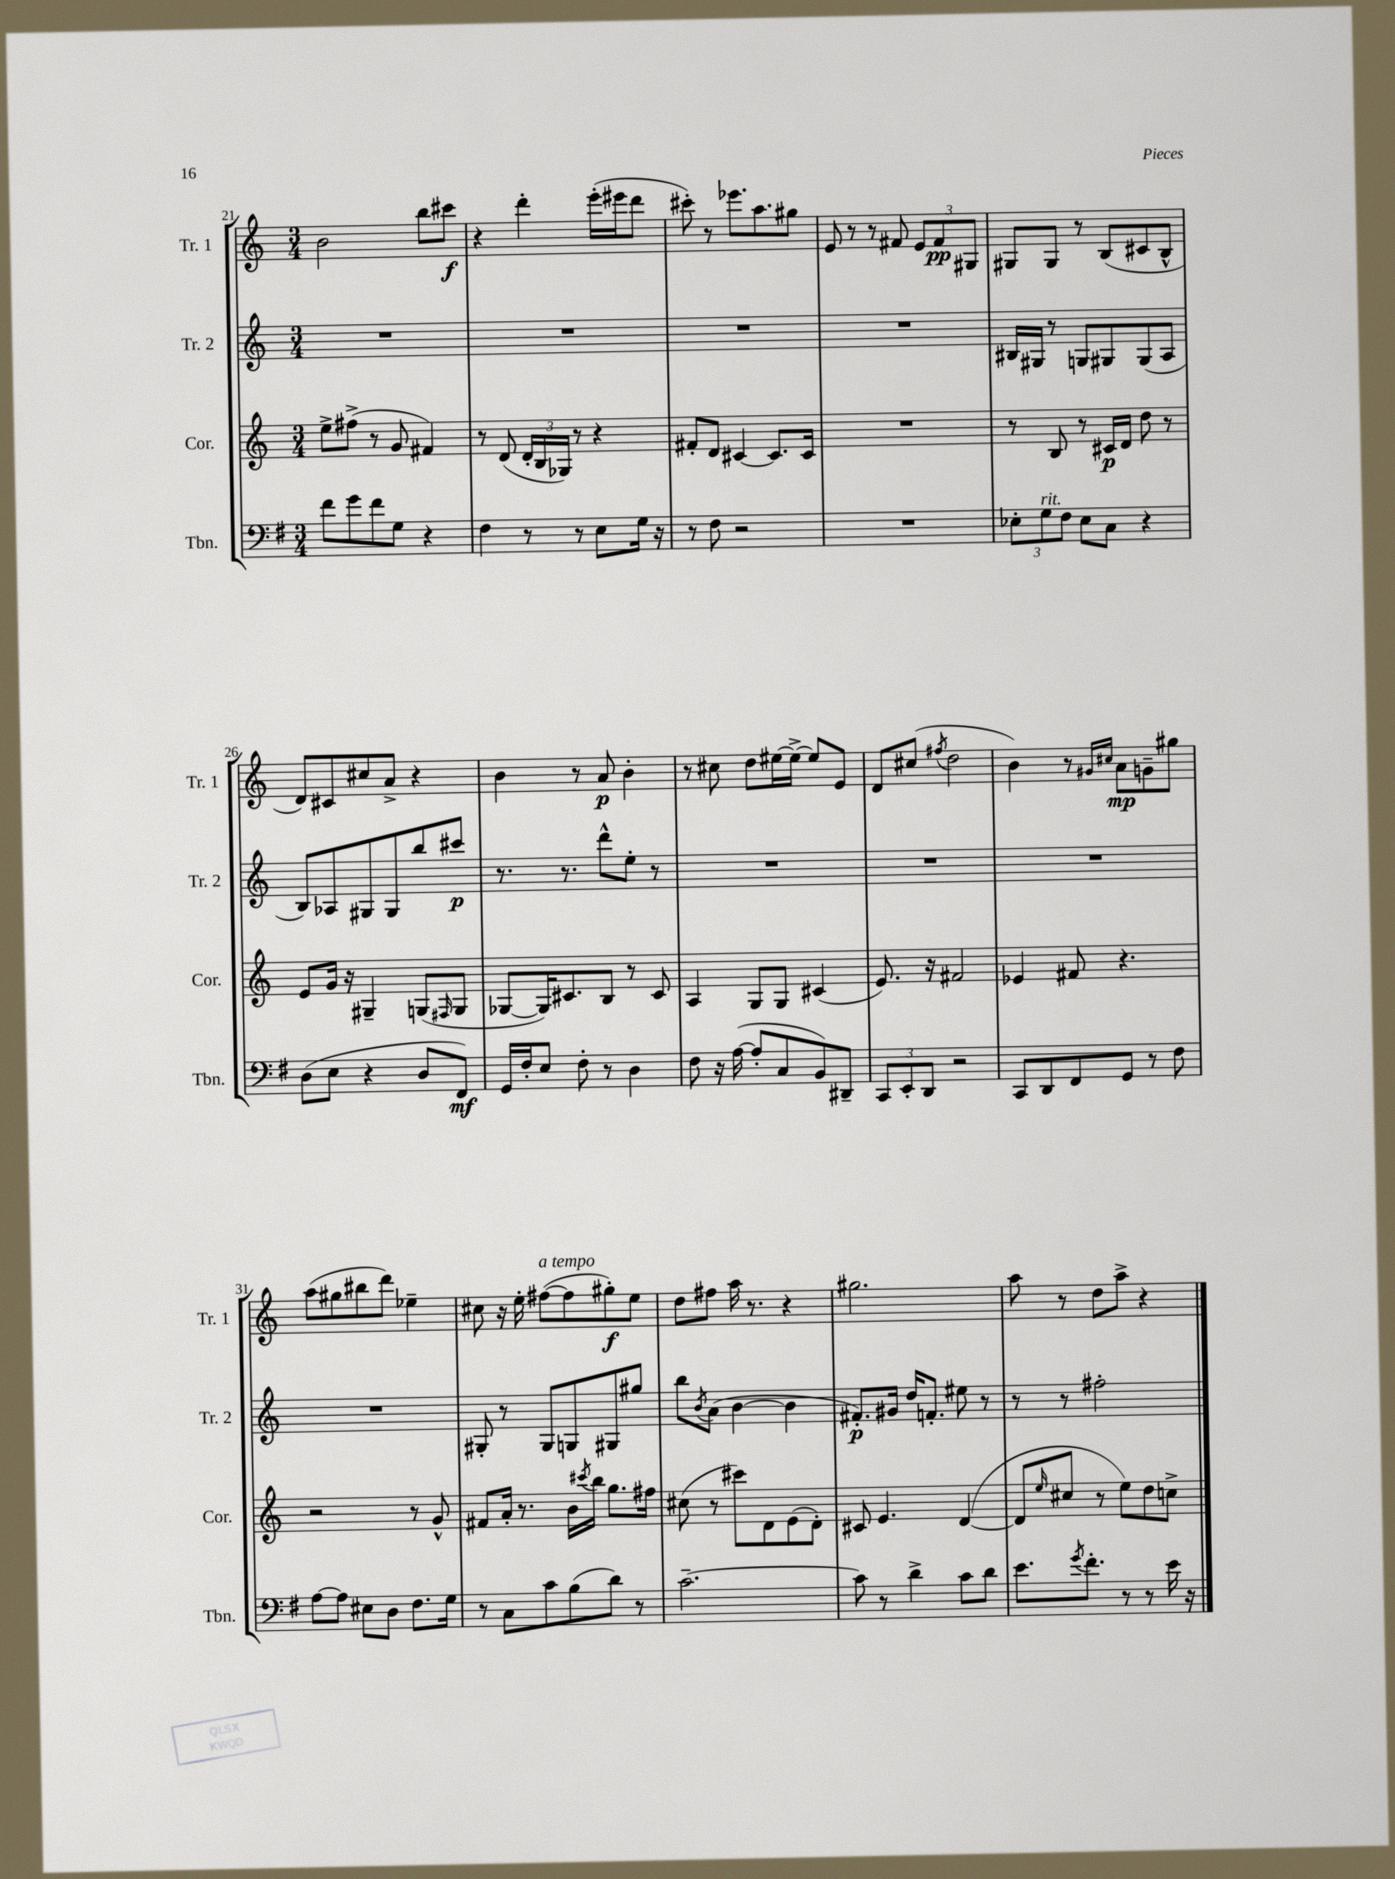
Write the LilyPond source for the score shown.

<<
\new StaffGroup <<
\new Staff = "s0" \with { instrumentName = "Tr. 1" shortInstrumentName = "Tr. 1" } {
    \clef treble \key c \major \numericTimeSignature \time 3/4
    b'2 b''8 cis'''8\f |
    r4 d'''4-. e'''16-.( eis'''16 d'''8 |
    cis'''8-.) r8 ees'''8. a''8. gis''8 |
    e'8 r8 r8 fis'8 \tuplet 3/2 { e'8 fis'8\pp gis8 } |
    gis8 gis8 r8 b8( cis'8 b8-^ |
    d'8) cis'8 cis''8 a'8-> r4 |
    b'4 r8 a'8\p b'4-. |
    r8 cis''8 d''8 eis''16~ eis''16~-> eis''8 e'8 |
    d'8 cis''8( \acciaccatura { fis''8 } d''2 |
    b'4) r8 \grace { gis'16 cis''16 } a'8\mp g'8-- gis''8 |
    a''8( gis''8 bis''8 d'''8) ees''4-- |
    cis''8 r16 e''16-. fis''8~^\markup { \italic "a tempo" }( fis''8 gis''8-.\f) e''8 |
    d''8 fis''8 a''16 r8. r4 |
    gis''2. |
    a''8 r8 d''8 a''8-> r4 \bar "|." |
}
\new Staff = "s1" \with { instrumentName = "Tr. 2" shortInstrumentName = "Tr. 2" } {
    \clef treble \key c \major \numericTimeSignature \time 3/4
    R2. |
    R2. |
    R2. |
    R2. |
    bis16 gis16 r8 g8 gis8 gis8( a8 |
    b8) aes8 gis8 gis8 b''8 cis'''8\p |
    r8. r8. d'''8-^ e''8-. r8 |
    R2. |
    R2. |
    R2. |
    R2. |
    gis8-. r8 gis8 g8 gis8 gis''8 |
    b''8 \acciaccatura { b'8 } a'8( b'4~ b'4 |
    fis'8.-.\p) gis'16 d''16 f'8.-. eis''8 r8 |
    r8 r8 fis''2-. \bar "|." |
}
\new Staff = "s2" \with { instrumentName = "Cor." shortInstrumentName = "Cor." } {
    \clef treble \key c \major \numericTimeSignature \time 3/4
    e''8-> fis''8->( r8 g'8 fis'4) |
    r8 d'8( \tuplet 3/2 { d'16-. b16 ges16) } r8 r4 |
    fis'8-. d'8 cis'4~ cis'8. cis'16 |
    R2. |
    r8 b8 r8 cis'16\p d'16 d''8 r8 |
    e'8 g'16 r16 gis4-- g8( \grace { fis16 } g8 |
    ges8~ ges16) cis'8. b8 r8 cis'8 |
    a4 g8 g8 cis'4( |
    e'8.) r16 fis'2 |
    ees'4 fis'8 r4. |
    r2 r8 g'8-^ |
    fis'8 a'16-. r8. b'16 \acciaccatura { cis'''8 } b''16 g''8. fis''16 |
    cis''8( r8 cis'''8) d'8 e'8( d'8-.) |
    cis'8 e'4. d'4~( |
    d'8 \grace { e''16 } cis''8 r8 e''8) d''8 c''8-> \bar "|." |
}
\new Staff = "s3" \with { instrumentName = "Tbn." shortInstrumentName = "Tbn." } {
    \clef bass \key g \major \numericTimeSignature \time 3/4
    fis'8 g'8 fis'8 g8 r4 |
    fis4 r8 r8 e8 g16 r16 |
    r8 fis8 r2 |
    R2. |
    \tuplet 3/2 { ees8-. g8^\markup { \italic "rit." } fis8 } ees8 c8 r4 |
    d8( e8 r4 d8 fis,8\mf) |
    g,16 fis16-. e8 fis8-. r8 d4 |
    fis8 r16 a16~( a8-. c8 b,8) dis,8-- |
    \tuplet 3/2 { c,8 e,8-. d,8 } r2 |
    c,8 d,8 fis,8 g,8 r8 fis8 |
    a8~ a8 eis8 d8 fis8. g16 |
    r8 c8 c'8 b8( d'8) r8 |
    c'2.~-- |
    c'8 r8 d'4-> c'8 d'8 |
    e'8. \acciaccatura { g'8 } fis'8.-. r8 r8 e'16 r16 \bar "|." |
}
>>
>>
\layout { \context { \Score currentBarNumber = #21 } }
